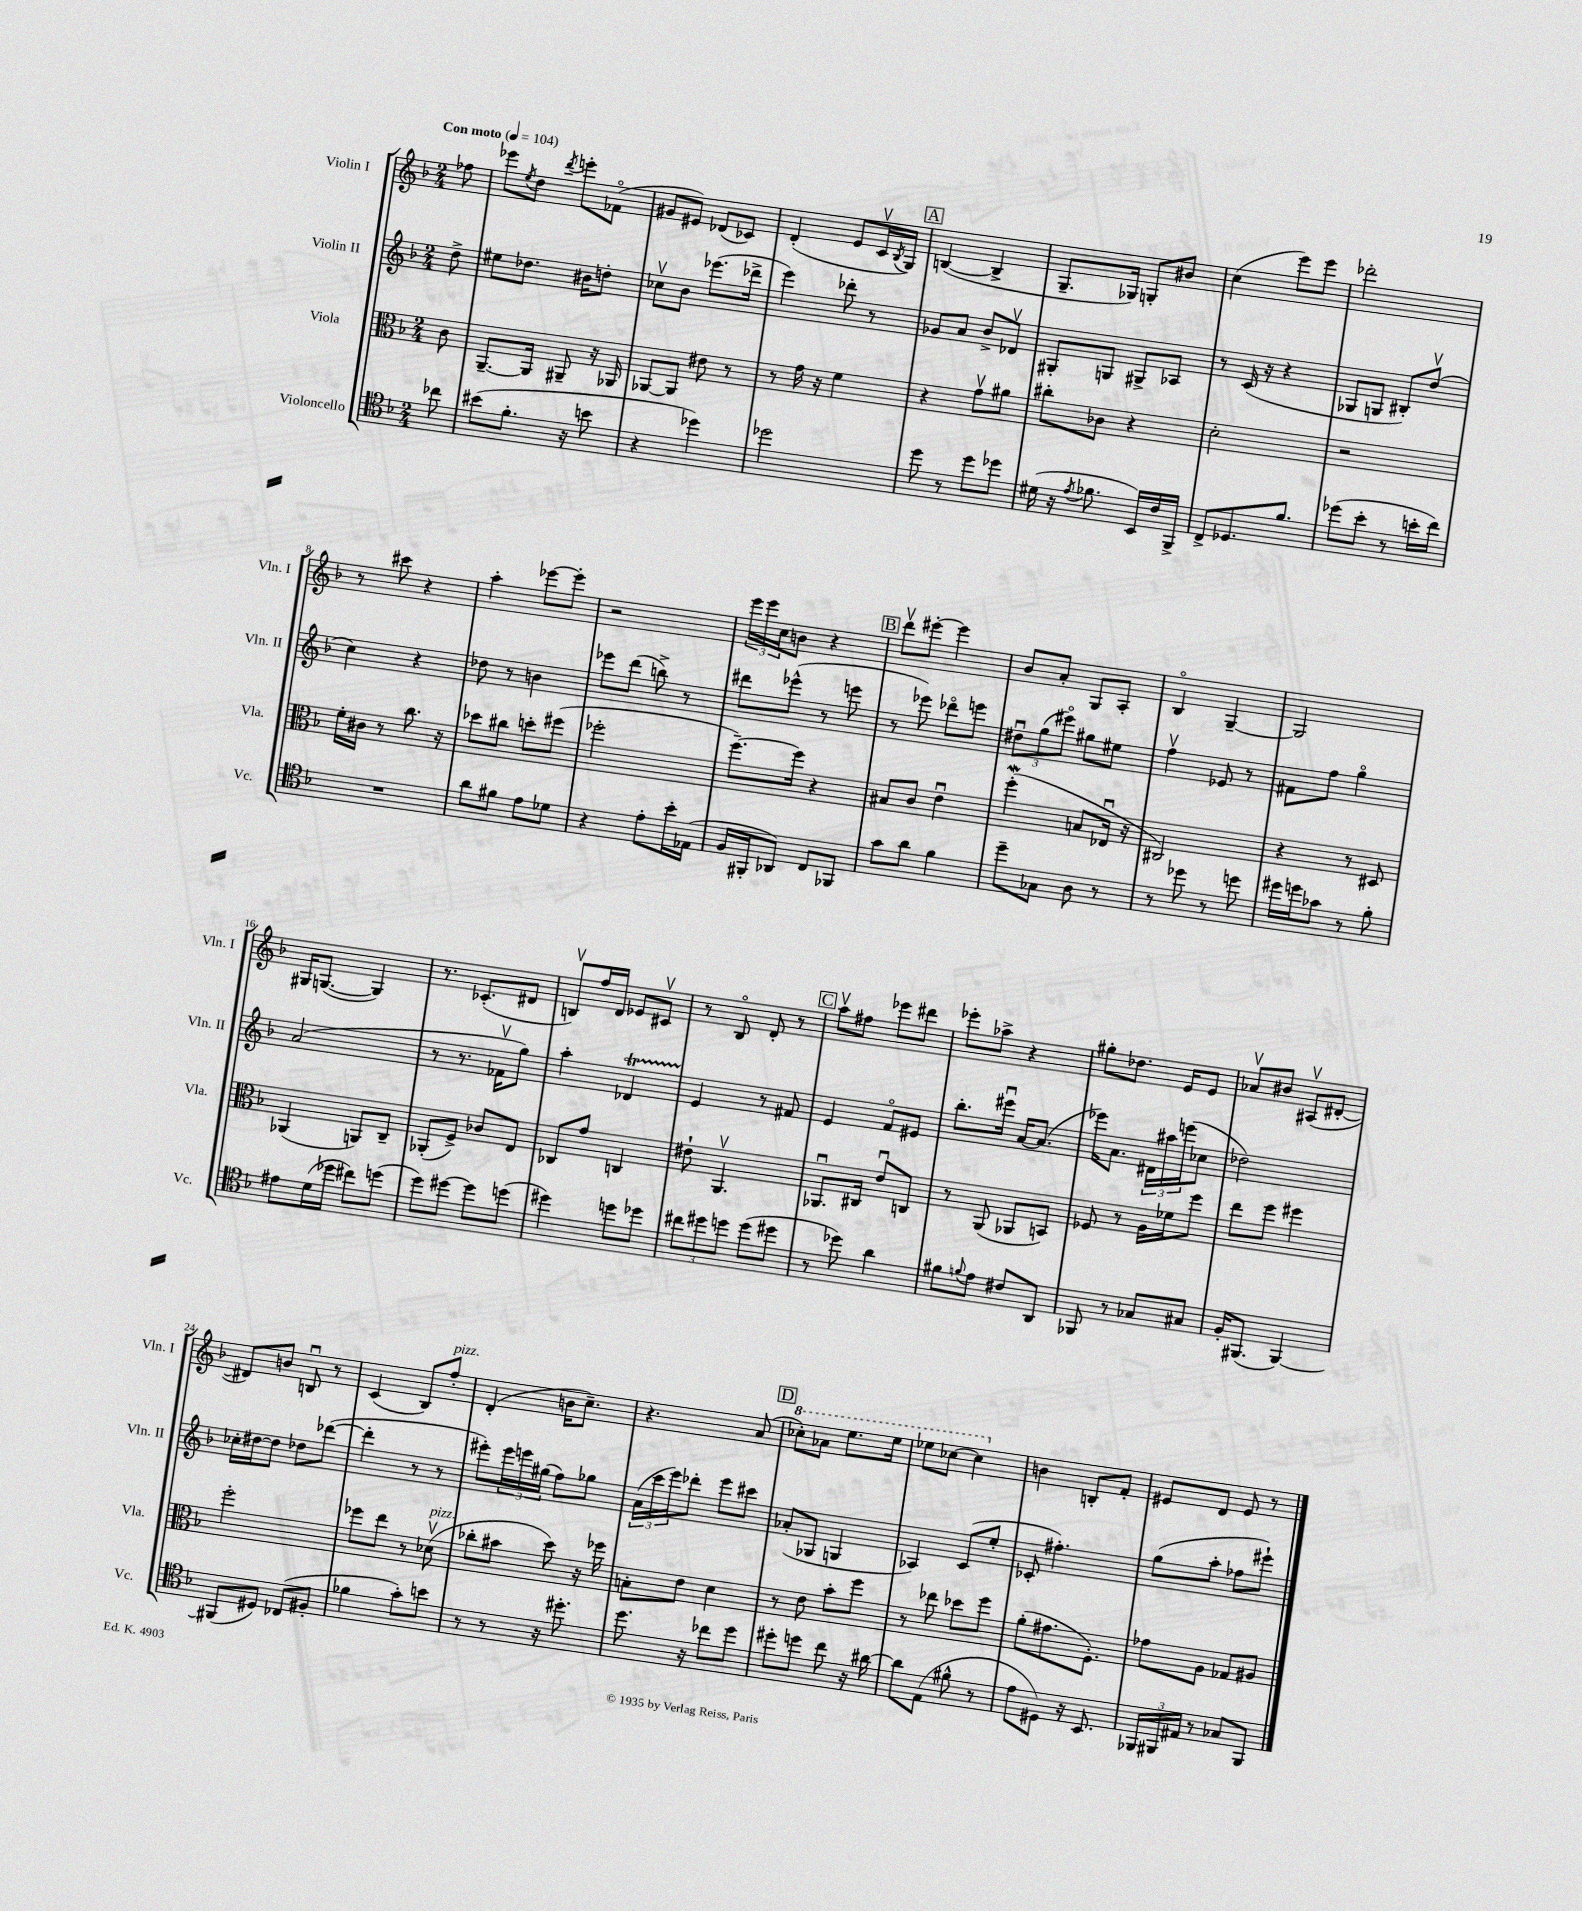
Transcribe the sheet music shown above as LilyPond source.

<<
\new StaffGroup <<
\new Staff = "s0" \with { instrumentName = "Violin I" shortInstrumentName = "Vln. I" } {
    \clef treble \key f \major \numericTimeSignature \time 2/4 \partial 8 \tempo "Con moto" 4 = 104
    fes''8 |
    ees'''8 \acciaccatura { e''8 } d''8 \acciaccatura { d'''8 } e'''8-. fes'8\flageolet( |
    gis'8 eis'8) des'8( ces'8) |
    d'4-.( e'8 c'16\upbow \acciaccatura { bes8 } g16) |
    \mark \markup { \box "A" } b4~( b4-> |
    g8.-- ges16) g8-. bis'8 |
    c''4( e'''8) e'''8 |
    des'''2-. |
    r8 cis'''8 r4 |
    a''4-. ees'''8~ ees'''8-. |
    r2 |
    \tuplet 3/2 { e'''16 e'''16 c''16 } b'8 r4 |
    \mark \markup { \box "B" } d'''8\upbow eis'''8~-. eis'''4 |
    bes'8 a'8-. g8 a8-. |
    bes4\flageolet g4~-- |
    g2 |
    gis16 g8.~( g4) |
    r8. ces'8.-.( dis'8 |
    b8\upbow) f''16 d'16 ees'8 cis'8\upbow |
    r8 bes8\flageolet d'8-. r8 |
    \mark \markup { \box "C" } a''8\upbow fis''8 ees'''8 dis'''8 |
    ees'''8-. aes''8-> r4 |
    gis''8-. des''8. e'16 e'8 |
    aes'8\upbow bis'8 ais8\upbow( dis'8~-. |
    dis'8) b'8 b8\downbow r8 |
    c'4( bes8) f''8-.^\markup { \italic "pizz." } |
    d'4-.( b'16 c''8.--) |
    r4. a'8( |
    \mark \markup { \box "D" } \ottava #1 ces'''8-.) aes''8 e'''8. e'''16 |
    ees'''8 ces'''8~ ces'''4 \ottava #0 |
    b'4 b8-. f'8-. |
    eis'8 d'8 eis'8 r8 \bar "|." |
}
\new Staff = "s1" \with { instrumentName = "Violin II" shortInstrumentName = "Vln. II" } {
    \clef treble \key f \major \numericTimeSignature \time 2/4 \partial 8
    d''8-> |
    eis''8 des''8. bis'16 d''8-. |
    ces''8\upbow bes'8 ees'''8.( des'''16-> |
    e'''4) des'''8-. r8 |
    \mark \markup { \box "A" } ges'8 a'8 bes'8-> des'8\upbow |
    gis8-. g8 gis8-> aes8 |
    r8 c'16( r16 r4 |
    ges8 g8 bis8-.) d''8\upbow( |
    c''4) r4 |
    des''8 r8 b'4 |
    ees'''8 d'''8( b''8->) r8 |
    dis'''8 ees'''8-^( r8 e'''8 |
    \mark \markup { \box "B" } r8 ees'''8) des'''8\flageolet e'''8 |
    \tuplet 3/2 { dis''8\downbow g''8( eis'''8\flageolet) } gis''8 eis''8 |
    f''4\upbow ees'8 r8 |
    fis'8 f''8 g''4\flageolet |
    a'2( |
    r8 r8. fes'16\upbow g''8) |
    a''4-. des'4\startTrillSpan |
    e'4\stopTrillSpan r8 fis'8 |
    \mark \markup { \box "C" } e'4 f'8\flageolet eis'8 |
    bes''8.-. eis'''16\downbow a'16~ a'8.( |
    ees'''16) a'8. \tuplet 3/2 { dis'16 ais''16 e'''16( } ces''8 |
    des''2) |
    ces''16-. dis''16~ dis''8 des''8 des'''8~( |
    des'''4-. r8 r8 |
    eis'''8-.) \tuplet 3/2 { eis'''16 e'''16 gis''16( } f''8) ges''8 |
    \tuplet 3/2 { a'16( c'''16 e'''16) } des'''8-. e'''8 cis'''8 |
    \mark \markup { \box "D" } aes'8-.( ges8 g4 |
    aes4) c'8( e''8-. |
    ces'8-. fis''4.-.) |
    g''8( a''8-. fes''8 eis'''8-!) \bar "|." |
}
\new Staff = "s2" \with { instrumentName = "Viola" shortInstrumentName = "Vla." } {
    \clef alto \key f \major \numericTimeSignature \time 2/4 \partial 8
    c'8 |
    a,8.~-- a,16 ais,8-- r16 aes,16 |
    aes,8~ aes,8 eis'8 r8 |
    r8 g'16 r16 f'4 |
    \mark \markup { \box "A" } r4 g'8\upbow ais'8 |
    cis''8-. ces'8 r4 |
    d'2-. |
    r2 |
    f'16-. cis'16 r8 c''8. r16 |
    des''8 cis''8 d''8-. fis''8( |
    fes''2-. |
    f''8.~--) f''16 r4 |
    \mark \markup { \box "B" } bis8 c'8 e'4\downbow |
    f''4-.\mordent( b8 ees16\downbow r16 |
    cis2) |
    r4 r8 dis8 |
    aes,4( a,8) c8-- |
    aes,8-.( f8->) ces'8 e8 |
    ces8 g'8 c4 |
    eis'8-! a,4.\upbow |
    \mark \markup { \box "C" } aes,8.\downbow cis16 e'8\downbow c8 |
    r8 a,8( aes,8 b,8) |
    fes8 r8 a16 fes'16 f''8 |
    e''8 f''8 fis''4 |
    f''2-. |
    fes''8 e''8 r8 des'8\upbow^\markup { \italic "pizz." }( |
    ces''8-. bis'8 d''8) r16 fes''16 |
    b8-. e'8 d'4 |
    \mark \markup { \box "D" } r8 e'8 bes'8-. f''8 |
    r8 ees''8 des''8 f''8 |
    a'8-.( gis'8. f8.-.) |
    ges'8 a8 ges8 ais8 \bar "|." |
}
\new Staff = "s3" \with { instrumentName = "Violoncello" shortInstrumentName = "Vc." } {
    \clef tenor \key f \major \numericTimeSignature \time 2/4 \partial 8
    ces''8 |
    bis'8( f'8.-. r16 b'8 |
    r4 des''4) |
    des''2 |
    \mark \markup { \box "A" } d''8 r8 d''8 des''8 |
    dis'16( r16 \acciaccatura { e'8 } fes'8. bes,16) c'16 f,16-> |
    c8-> des8. f'8. |
    des''8( bes'8-. r8 b'16-. c''16) |
    R2 |
    a'8 fis'8 e'8 des'8 |
    r4 e'8-. bes'16-. ees16( |
    f16 fis,16-. aes,8) c8 fes,8 |
    \mark \markup { \box "B" } g'8 a'8 f'4 |
    d''8-- ges8 a8 r8 |
    r8 des''8 r8 d''8 |
    dis''16 d''16 ges'8 r8 f'8-. |
    eis'8 d'16( des''16 cis''8) d''8( |
    d''8) dis''8~ dis''8 d''8( |
    dis''4) d''8 des''8 |
    \tuplet 3/2 { cis''8 dis''8 d''8 } d''8( dis''8 |
    \mark \markup { \box "C" } r8 des''8) a'4 |
    fis'8 \appoggiatura { f'8 } e'8 cis'8 a,8 |
    fes,8 r8 ges8 gis8 |
    f16-. fis,8.( fis,4~) |
    fis,8( dis8) ces8( fis8-. |
    fes'4 g'8-.) b'8 |
    r8 r8 r16 dis''8.-. |
    d''8. r16 ces''8 d''8 |
    \mark \markup { \box "D" } dis''8-. d''8 c''8 r16 ais'16~ |
    ais'8 e8( fis'8-^ r8 |
    e'8 dis8) r16 bes,8. |
    \tuplet 3/2 { fes,16 fis,16 eis16 } r8 ges8 fis,8 \bar "|." |
}
>>
>>
